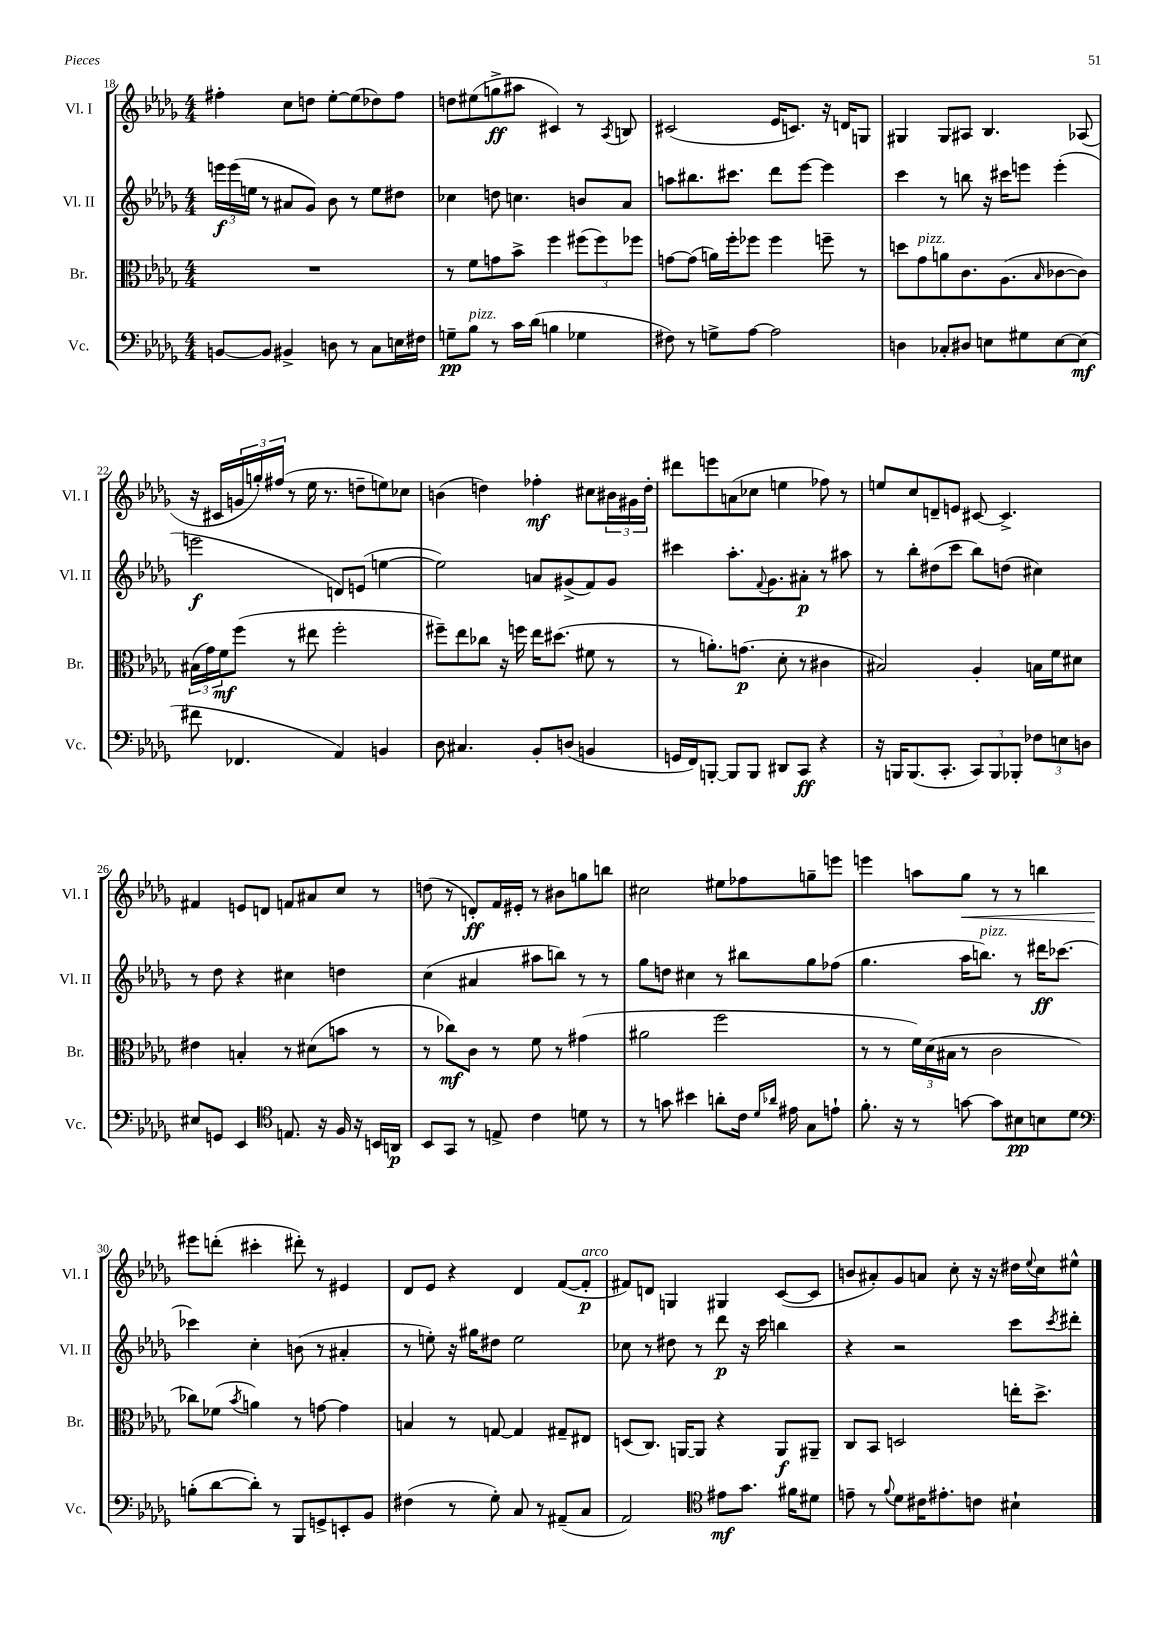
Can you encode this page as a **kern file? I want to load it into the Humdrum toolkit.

**kern	**kern	**kern	**kern
*staff4	*staff3	*staff2	*staff1
*clefF4	*clefC3	*clefG2	*clefG2
*k[b-e-a-d-g-]	*k[b-e-a-d-g-]	*k[b-e-a-d-g-]	*k[b-e-a-d-g-]
*M4/4	*M4/4	*M4/4	*M4/4
[8BB/L	1r	24eee\LL	4ff#'\
.	.	(24eee\	.
.	.	24ee\JJ	.
8BB/]J	.	8r	.
4BB#^/	.	8a#/L	8cc\L
.	.	8g-/J)	8dd\J
8D\	.	8b-\	[8ee-'\L
8r	.	8r	(8ee-\]
8C\L	.	8ee\L	8dd-\)
16E\L	.	8dd#\J	8ff#\J
16F#\JJ	.	.	.
=	=	=	=
8G~\L	8r	4cc-\	8dd\L
8B-\J	8f\L	.	(8ee#\
8r	8g\	8dd\	8gg^\
16c\LL	8b-^\J	4.cc\	8aa#\J
(16d-\JJ	.	.	.
4B\	4ff\	.	4c#/)
4G-\	(12ff#\L	8b/L	8r
.	12ff#\)	.	.
.	.	.	8qA-/
.	.	8a-/J	8B/
.	12ff-\J	.	.
=	=	=	=
8F#\)	[8g\L	8aa\L	(2c#/
8r	(8g\]J	8.bb#\	.
8G^\L	16a\LL)	.	.
.	16ff'\J	8.ccc#\J	.
[8A-\J	8ff-\J	.	.
2A-\]	4ff-\	8ddd-\L	16e-/LK
.	.	.	8.c/J)
.	.	[8eee-\J	.
.	8ff~\	4eee-\]	16r
.	.	.	16d/LK
.	8r	.	8G/J
=	=	=	=
4D\	8dd\L	4ccc\	4G#/
.	8g-\	.	.
8C-'/L	8a\	8r	8G#/L
8D#/J	8.c\	8bb\	8A#/J
8E\L	.	16r	4.B-/
.	(8.A-\	16ccc#\LK	.
8G#\	.	8eee\J	.
.	16qqB-/	.	.
[8E\	[8c-\	(4eee'\	.
(8E\]J	8c-\]J)	.	(8A-/
=	=	=	=
8f#\	(24B#\LL	2eee\	16r
.	24g-\)	.	.
.	.	.	16c#/LL
.	24f\J	.	.
4.FF-/	(8ff\J	.	24g/
.	.	.	24gg'/)
.	.	.	(24ff#/JJ
.	8r	.	8r
.	8ee#\	.	16ee-\
.	.	.	8.r
4AA-/)	2ff'\	8d/L)	.
.	.	(8e/J	8dd~\L
4BB/	.	[4ee\	8ee\)
.	.	.	8cc-\J
=	=	=	=
8D-\	8ff#~\L)	2ee\])	(4b\
4.C#/	8ee-\	.	.
.	8cc-\J	.	4dd\)
.	16r	.	.
.	16ff\	.	.
8BB-'/L	16ee-\LK	8a/L	4ff-'\
.	(8.dd#\J	.	.
(8D/J	.	(8g#^/	.
4BB/	8f#\	8f/)	8cc#\L
.	8r	8g#/J	24b#\L
.	.	.	24g#\
.	.	.	24dd'\JJ
=	=	=	=
16GG/LL	8r	4ccc#\	8ddd#\L
16FF/J)	.	.	.
[8BBB'/J	8.a'\L)	.	8eee\
8BBB/]L	.	8.aa-'\L	(8a\
.	(8.g\J	.	.
8BBB/J	.	.	8cc-\J
.	.	8qqf/	.
.	.	8.g-\	.
8DD#/L	8d-'\	.	4ee\
8CC/J	8r	8a#'\J	.
4r	4c#\	8r	8ff-\)
.	.	8aa#\	8r
=	=	=	=
16r	2B#/)	8r	8ee/L
16BBB/LK	.	.	.
(8.BBB/	.	8bb-'\L	8cc/
.	.	(8dd#\	8d~/
8.CC'/J	.	.	.
.	.	8ccc\J	8e/J
12CC/L)	4A-'/	8bb-\L)	[8c#/
12BBB/	.	.	.
.	.	(8dd\J	4.c#^/]
12BBB-'/J	.	.	.
12F-\L	16B\LL	4cc#\)	.
.	16f\J	.	.
12E\	.	.	.
.	8d#\J	.	.
12D\J	.	.	.
=	=	=	=
8E#/L	4e#\	8r	4f#/
8GG/J	.	8dd-\	.
4EE-/	4B'/	4r	8e/L
.	.	.	8d/J
*clefC4	*	*	*
8.E/	8r	4cc#\	8f/L
.	(8d#\L	.	8a#/
16r	.	.	.
16F/	8b\J	4dd\	8cc/J
16r	.	.	.
16BB/LL	8r	.	8r
16AA/JJ	.	.	.
=	=	=	=
8BB-/L	8r	(4cc\	(8dd\
8GG-/J	8cc-\L)	.	8r
8r	8c\J	4a#/	8d'/L)
8E^/	8r	.	16f/L
.	.	.	16e#'/JJ
4c\	8f\	8aa#\L	8r
.	8r	8bb\J)	8b#\L
8d\	(4g#\	8r	8gg\
8r	.	8r	8bb\J
=	=	=	=
8r	2a#\	8gg-\L	2cc#\
8g\	.	8dd\J	.
4b#\	.	4cc#\	.
8a'\L	2ff\	8r	8ee#\L
16c\Jk	.	8bb#\L	8ff-\
16qqd-/LL	.	.	.
16qqa-/JJ	.	.	.
16e#\	.	.	.
8G-\L	.	8gg-\	8gg~\
8e`\J	.	(8ff-\J	8eee\J
=	=	=	=
8.f'\	8r	4.gg-\	4eee\
.	8r	.	.
16r	.	.	.
8r	24f\LL)	.	8aa\L
.	(24d-\	.	.
.	24B#\JJ	.	.
[8g\	8r	16aa-\LK	8gg-\J
.	.	8.bb\J)	.
8g\]L	2c\	.	8r
8B#\	.	8r	8r
8B\	.	16ddd#\LK	4bb\
.	.	[8.ccc-\J	.
8d-\J	.	.	.
=	=	=	=
*clefF4	*	*	*
(8B'\L	8cc-\L)	4ccc-\]	8eee#\L
[8d-\	(8f-\J	.	(8ddd'\J
.	8qb-/	.	.
8d-'\]J)	4a\)	4cc'\	4ccc#'\
8r	.	.	.
8BBB-/L	8r	(8b\	8ddd#'\)
8GG^/	[8g\	8r	8r
8EE'/	4g\]	4a#'/	4e#/
8BB-/J	.	.	.
=	=	=	=
(4F#\	4B/	8r	8d-/L
.	.	8ee'\)	8e-/J
8r	8r	16r	4r
.	.	16gg#\LK	.
8G-'\)	[8G/	8dd#\J	.
8C/	4G/]	2ee\	4d-/
8r	.	.	.
(8AA#~/L	8G#~/L	.	([8f/L
8C/J	8E#/J	.	8f'/]J
=	=	=	=
2AA-/)	(8D/L	8cc-\	8f#/L)
.	8.C/J)	8r	8d/J
.	.	8dd#\	4G/
.	[16AA/LK	.	.
.	8AA/]J	8r	.
*clefC4	*	*	*
8e#\L	4r	8ddd-\	4G#/
8.g-\J	.	16r	.
.	.	16ccc\	.
.	8AA/L	4bb\	([8c/L
16f#\LK	.	.	.
8d#\J	8AA#~/J	.	8c/]J
=	=	=	=
8e~\	8C/L	4r	8b/L
8r	8BB-/J	.	8a#'/)
8qqf/	.	.	.
8d-\L	2D/	2r	8g-/
16c#\K	.	.	8a/J
8.e#'\	.	.	.
.	.	.	8cc'\
8c\J	.	.	16r
.	.	.	16r
4B#`\	16ee'\LK	8ccc\L	16dd#\LL
.	.	.	8qqee-/
.	8.dd-^\J	.	16cc\J
.	.	8qccc/	.
.	.	8ddd#'\J	8ee#^^\J
==	==	==	==
*-	*-	*-	*-
